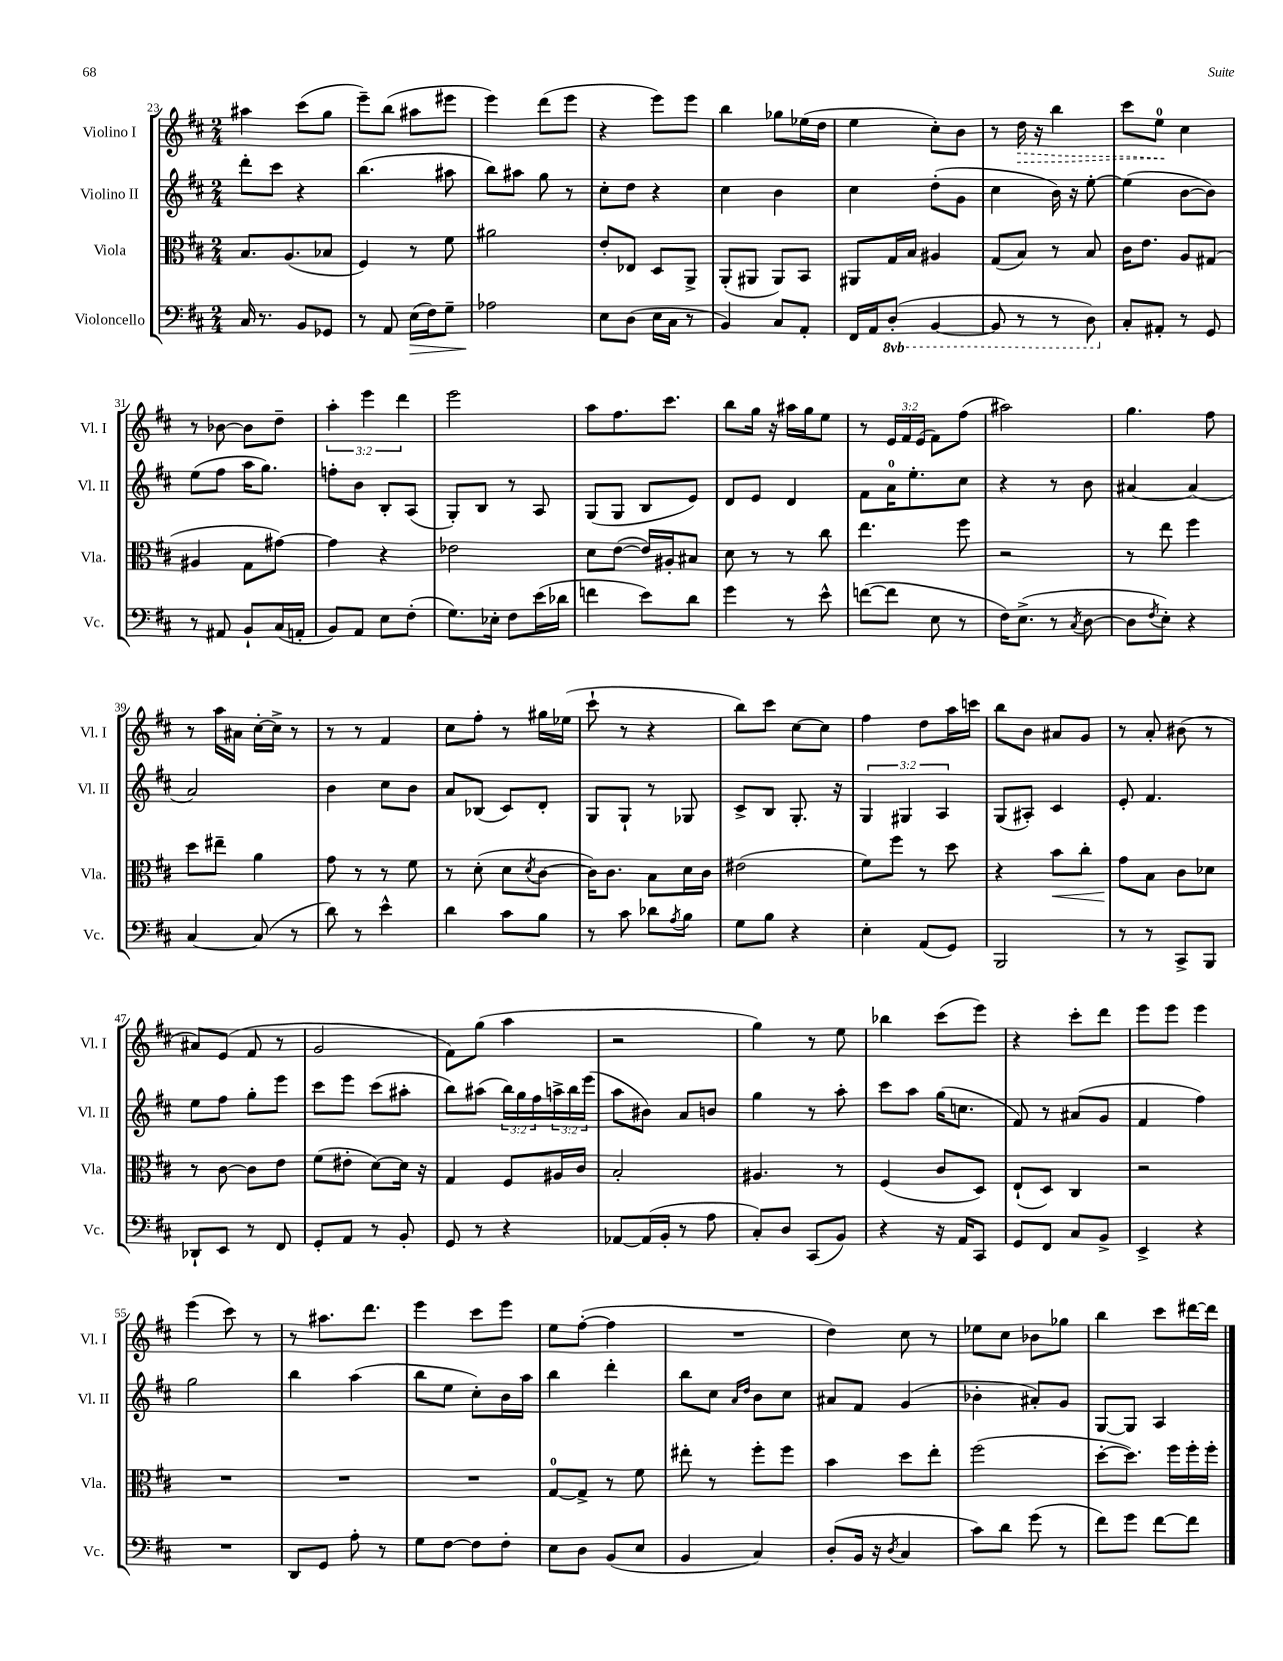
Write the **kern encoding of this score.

**kern	**kern	**kern	**kern
*staff4	*staff3	*staff2	*staff1
*clefF4	*clefC3	*clefG2	*clefG2
*k[f#c#]	*k[f#c#]	*k[f#c#]	*k[f#c#]
*M2/4	*M2/4	*M2/4	*M2/4
16C#/	8.B/L	8ddd'\L	4aa#\
8.r	.	.	.
.	.	8ccc#\J	.
.	(8.A/	.	.
8BB/L	.	4r	(8ccc#\L
8GG-/J	8B-/J	.	8gg\J
=	=	=	=
8r	4F#/)	(4.bb\	8eee~\L)
8AA/	.	.	(8bb\J
(16E\LL	8r	.	8aa#\L
16F#\J)	.	.	.
8G~\J	8f#\	8aa#\	8eee#\J
=	=	=	=
2A-\	2a#\	8bb\L)	4eee\)
.	.	8aa#\J	.
.	.	8gg\	(8ddd\L
.	.	8r	8eee\J
=	=	=	=
8E\L	8e'/L	8cc#'\L	4r
(8D\J	8E-/J	8dd\J	.
16E\LL	8D/L	4r	8eee\L)
16C#\JJ	.	.	.
8r	8AA^/J	.	8eee\J
=	=	=	=
4BB/)	(8AA'/L	4cc#\	4bb\
.	8AA#/J	.	.
8C#/L	8AA#/L)	4b\	8gg-\L
8AA'/J	8BB/J	.	(16ee-\L
.	.	.	16dd\JJ
=	=	=	=
16FF#/LL	8AA#/L	4cc#\	4ee\
16AA/J	.	.	.
(8DD'/J	16G/L	.	.
.	16B/JJ	.	.
[4BBB/	4A#/	(8dd'\L	8cc#'\L)
.	.	8g\J	8b\J
=	=	=	=
8BBB/]	(8G/L	4cc#\	8r
8r	8B/J)	.	16dd\
.	.	.	16r
8r	8r	16b\)	4bb\
.	.	16r	.
8DD\)	8B/	[8ee'\	.
=	=	=	=
8C#'/L	16c#\LK	(4ee\]	8ccc#\L
.	8.e\J	.	.
8AA#'/J	.	.	8ee\J
8r	8A/L	[8b\L	4cc#\
8GG/	(8G#/J	8b\]J)	.
=	=	=	=
8r	4A#/	(8ee\L	8r
8AA#/	.	8ff#\J	[8b-\
8BB`/L	8G\L	16aa\LK	8b-\]L
.	.	8.gg\J)	.
(16C#/L	[8g#\J)	.	8dd~\J
16AA'/JJ	.	.	.
=	=	=	=
8BB/L)	4g#\]	8ff'\L	6aa'\
8AA/J	.	8b\J	.
.	.	.	6eee\
8E\L	4r	8B'/L	.
.	.	.	6ddd\
(8F#'\J	.	(8A/J	.
=	=	=	=
8.G\L)	2e-\	8G'/L)	2eee\
.	.	8B/J	.
16E-'\Jk	.	.	.
8F#\L	.	8r	.
(16e\L	.	8A/	.
16d-\JJ	.	.	.
=	=	=	=
4f\	8d\L	(8G/L	8aa\L
.	([8e\J	8G/J	8.ff#\
8e\L)	16e/]LL)	8B/L	.
.	16A#'/J	.	8.ccc#\J
8d\J	8B#/J	8e/J)	.
=	=	=	=
4g\	8d\	8d/L	8bb\L
.	8r	8e/J	16gg\Jk
.	.	.	16r
8r	8r	4d/	16aa#\LL
.	.	.	16gg\J
8e^^\	8cc#\	.	8ee\J
=	=	=	=
([8f\L	4.ee\	8f#\L	8r
8f\]J	.	16a\K	24e/LL
.	.	.	24f#/
.	.	8.ee'\	.
.	.	.	(24e/JJ
8E\	.	.	8f#\L)
8r	8ff#\	8cc#\J	(8ff#\J
=	=	=	=
16F#\LK)	2r	4r	2aa#\)
(8.E^\J	.	.	.
8r	.	8r	.
8qC#/	.	.	.
[8D\	.	8b\	.
=	=	=	=
8D\]L	8r	[4a#/	4.gg\
8qF#/	.	.	.
8E'\J)	8ee\	.	.
4r	4ff#\	(4a#/]	.
.	.	.	8ff#\
=	=	=	=
[4C#/	8dd\L	2a/)	8r
.	8ee#~\J	.	16aa\LL
.	.	.	16a#\JJ
(8C#/]	4a\	.	[16cc#'\LL
.	.	.	16cc#^\]JJ
8r	.	.	8r
=	=	=	=
8d\)	8g\	4b\	8r
8r	8r	.	8r
4e^^\	8r	8cc#\L	4f#/
.	8f#\	8b\J	.
=	=	=	=
4d\	8r	8a/L	8cc#\L
.	(8d'\	(8B-/J	8ff#'\J
8c#\L	8d\L	8c#/L)	8r
.	8qd/	.	.
8B\J	[8c#\J	8d'/J	16gg#\LL
.	.	.	(16ee-\JJ
=	=	=	=
8r	16c#\]LK)	8G/L	8ccc#`\
.	8.c#\J	.	.
8c#\	.	8G`/J	8r
8d-\L	8B\L	8r	4r
8qA/	.	.	.
8B\J	16d\L	8G-/	.
.	16c#\JJ	.	.
=	=	=	=
8G\L	(2e#\	8c#^/L	8bb\L)
8B\J	.	8B/J	8ccc#\J
4r	.	8.G'/	[8cc#\L
.	.	.	8cc#\]J
.	.	16r	.
=	=	=	=
4E'\	8f#\L)	6G/	4ff#\
.	8ff#\J	.	.
.	.	6G#/	.
(8AA/L	8r	.	8dd\L
.	.	6A/	.
8GG/J)	8dd\	.	16aa\L
.	.	.	16ccc\JJ
=	=	=	=
2BBB/	4r	(8G/L	8bb\L
.	.	8A#'/J)	8b\J
.	8b\L	4c#/	8a#/L
.	8cc#'\J	.	8g/J
=	=	=	=
8r	8g\L	8e'/	8r
8r	8B\J	4.f#/	8a'/
8CC#^/L	8c#\L	.	(8b#\
8BBB/J	8d-\J	.	8r
=	=	=	=
8DD-`/L	8r	8ee\L	8a#/L)
8EE/J	[8c#\	8ff#\J	(8e/J
8r	8c#\]L	8gg'\L	8f#/
8FF#/	8e\J	8eee\J	8r
=	=	=	=
8GG'/L	(8f#\L	8ccc#\L	2g/
8AA/J	8e#'\J	8eee\J	.
8r	[8d\L)	(8ccc#\L	.
8BB'/	16d\]Jk	8aa#'\J	.
.	16r	.	.
=	=	=	=
8GG/	4G/	8bb\L)	8f#\L)
8r	.	(8aa#\J	(8gg\J
4r	8F#/L	24bb\LL)	4aa\
.	.	24gg\	.
.	.	24ff#\	.
.	16A#/L	24aa^\	.
.	.	24bb\	.
.	16c#/JJ	.	.
.	.	(24eee\JJ	.
=	=	=	=
[8AA-/L	2B'/	8aa\L	2r
(16AA-/]L	.	8b#\J)	.
16BB'/JJ	.	.	.
8r	.	8a/L	.
8A\	.	8b/J	.
=	=	=	=
8C#'/L)	4.A#/	4gg\	4gg\)
8D/J	.	.	.
(8CC#/L	.	8r	8r
8BB/J)	8r	8aa'\	8ee\
=	=	=	=
4r	(4F#/	8ccc#\L	4bb-\
.	.	8aa\J	.
16r	8c#/L	(16gg\LK	(8ccc#\L
16AA/LK	.	8.cc\J	.
8CC#/J	8D/J)	.	8eee\J)
=	=	=	=
8GG/L	(8E`/L	8f#/)	4r
8FF#/J	8D/J)	8r	.
8C#/L	4C#/	(8a#/L	8ccc#'\L
8BB^/J	.	8g/J	8ddd\J
=	=	=	=
4EE^/	2r	4f#/	8eee\L
.	.	.	8eee\J
4r	.	4ff#\)	4eee\
=	=	=	=
2r	2r	2gg\	(4eee\
.	.	.	8ccc#\)
.	.	.	8r
=	=	=	=
8DD/L	2r	4bb\	8r
8GG/J	.	.	8.aa#\L
8A'\	.	(4aa\	.
.	.	.	8.ddd\J
8r	.	.	.
=	=	=	=
8G\L	2r	8bb\L	4eee\
[8F#\J	.	8ee\J	.
8F#\]L	.	8cc#'\L)	8ccc#\L
8F#'\J	.	16b\L	8eee\J
.	.	16aa\JJ	.
=	=	=	=
8E\L	[8G/L	4bb\	8ee\L
8D\J	8G^/]J	.	([8ff#'\J
(8BB/L	8r	4ddd'\	4ff#\]
8E/J	8f#\	.	.
=	=	=	=
4BB/	8ee#'\	8bb\L	2r
.	8r	8cc#\J	.
.	.	16qqa/LL	.
.	.	16qqdd/JJ	.
4C#/)	8ff#'\L	8b\L	.
.	8ff#\J	8cc#\J	.
=	=	=	=
(8D'/L	4b\	8a#/L	4dd\)
16BB/Jk	.	8f#/J	.
16r	.	.	.
8qD/	.	.	.
4C#/	8dd\L	(4g/	8cc#\
.	8ee'\J	.	8r
=	=	=	=
8c#\L)	(2ff#\	4b-'\	8ee-\L
8d\J	.	.	8cc#\J
(8g\	.	8a#'/L)	8b-\L
8r	.	8g/J	8gg-\J
=	=	=	=
8f#\L)	[8dd'\L	[8G/L	4bb\
8g\J	8.dd\]J)	8G/]J	.
[8f#\L	.	4A/	8ccc#\L
.	16ff#\LL	.	.
8f#\]J	16ff#'\	.	[16ddd#\L
.	16ff#'\JJ	.	16ddd#\]JJ
==	==	==	==
*-	*-	*-	*-
